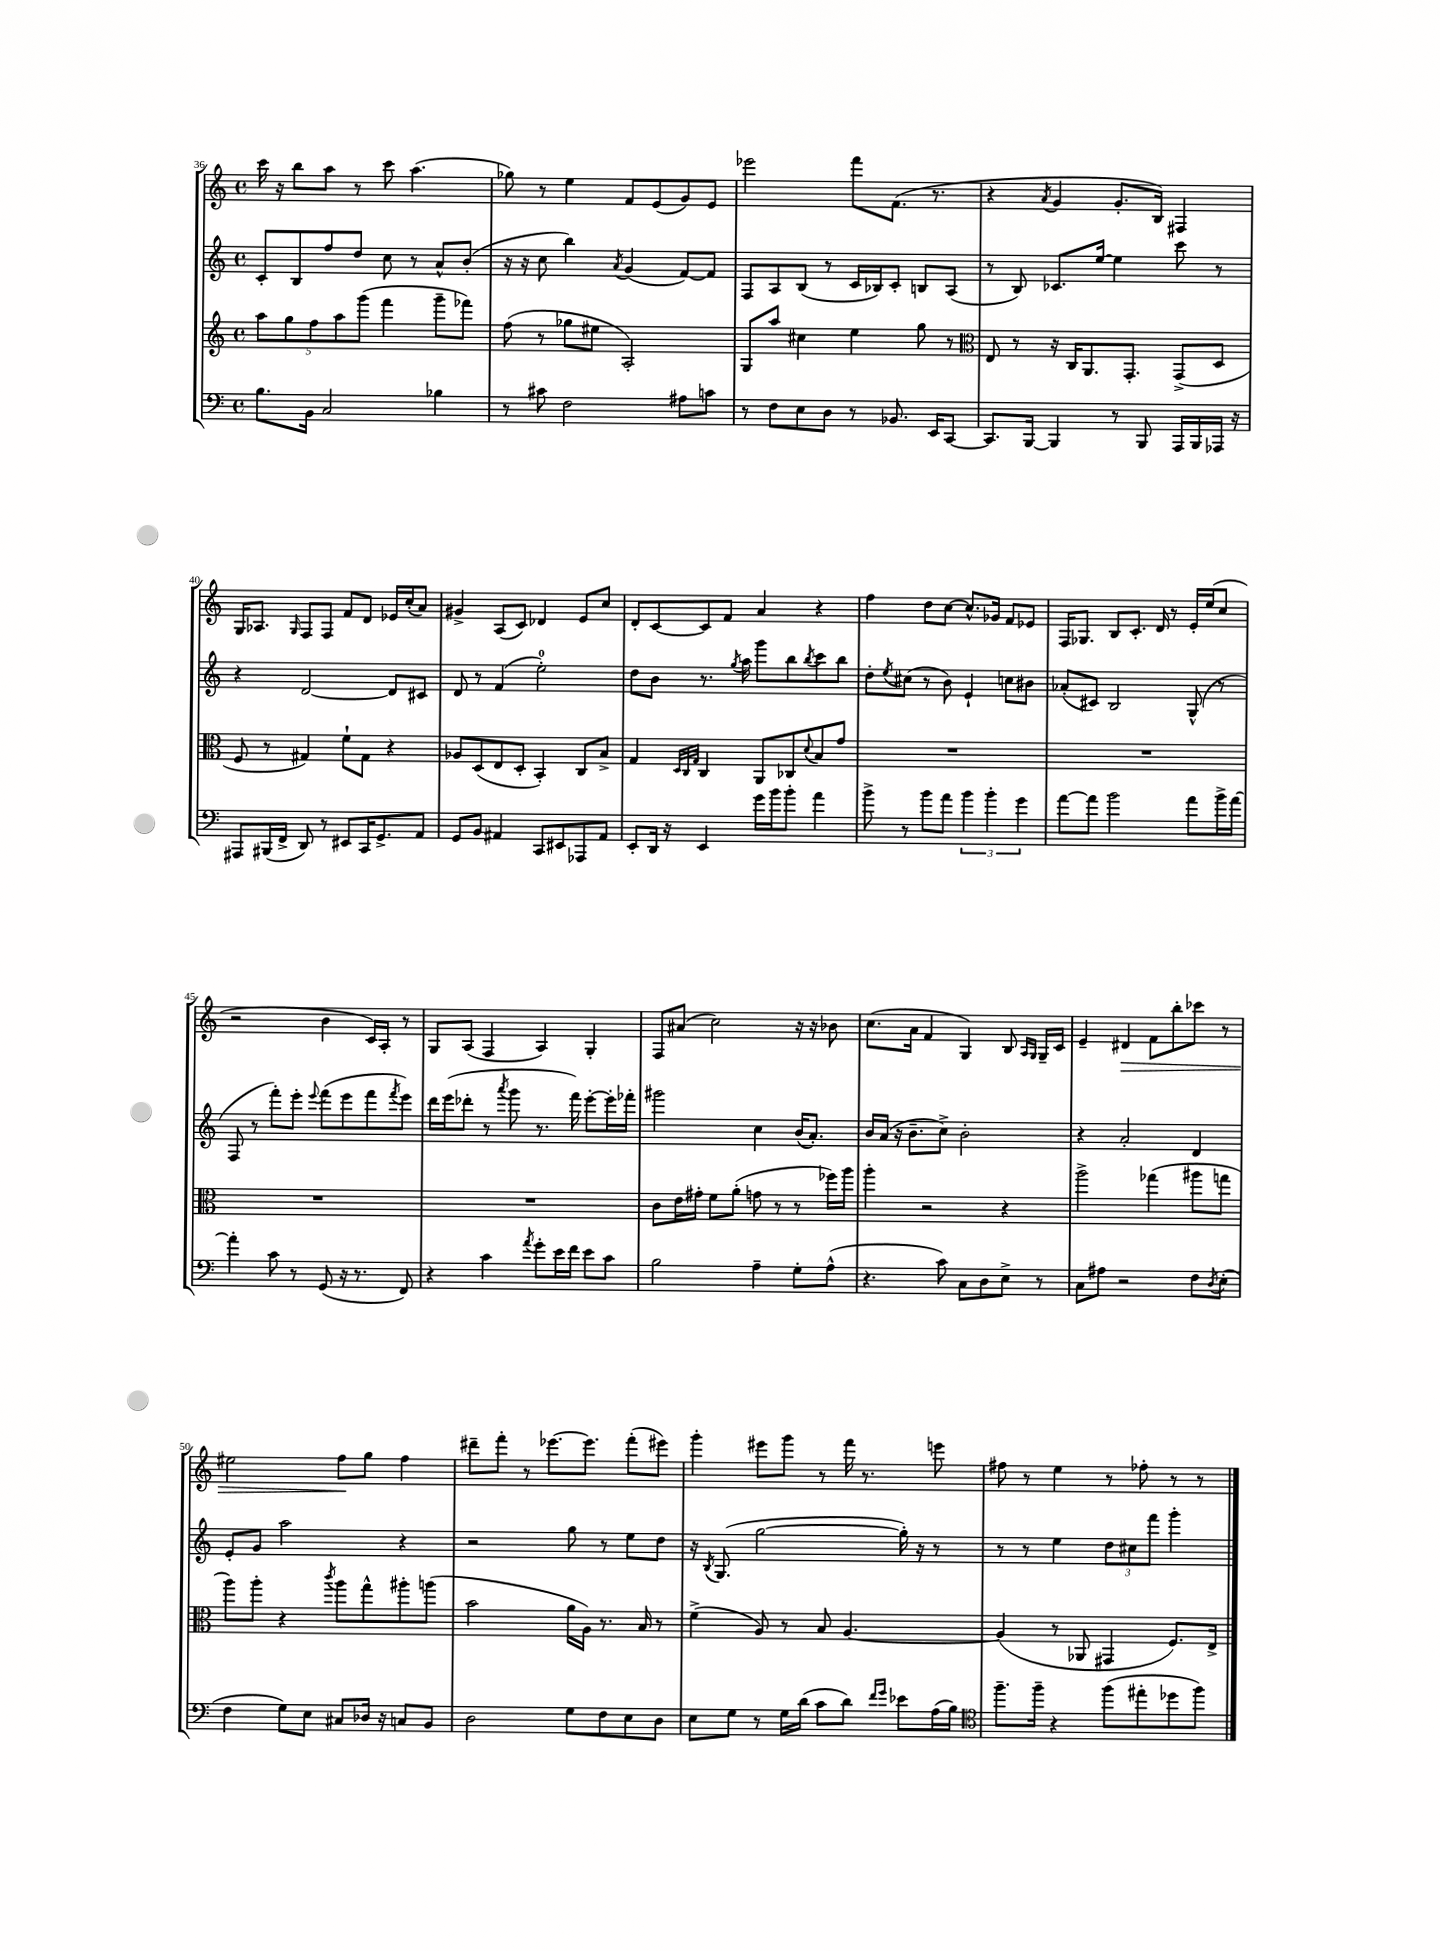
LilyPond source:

<<
\new StaffGroup <<
\new Staff = "s0" {
    \clef treble \key c \major \defaultTimeSignature \time 4/4
    c'''16 r16 b''8 a''8 r8 c'''8 a''4.( |
    ges''8) r8 e''4 f'8 e'8( g'8) e'8 |
    ees'''2 f'''8 f'8.( r8. |
    r4 \acciaccatura { a'8 } g'4 g'8.-. b16) fis4 |
    g16 aes8. \grace { g16 } f8 f8 f'8 d'8 ees'16 c''16-.( a'8) |
    gis'4-> a8( c'8) des'4 e'8 c''8 |
    d'8-. c'8~ c'8 f'8 a'4 r4 |
    f''4 d''8 c''8~ c''8.-^ ges'16 f'8 ees'8 |
    f16 ges8. b8 c'8.-. d'16 r8 e'16-. e''16( c''8 |
    r2 b'4 c'16) a16-. r8 |
    g8 a8( f4 a4) g4-. |
    f8 ais'8( c''2) r16 r16 bes'8 |
    c''8.( a'16 f'4 g4) b8 \grace { a16 g16 } g16-- c'16 |
    e'4-- dis'4\> f'8 b''8-. ces'''8 r8 |
    eis''2 f''8\! g''8 f''4 |
    dis'''8-- f'''8-. r8 ees'''8.~ ees'''8. f'''8-.( eis'''8) |
    g'''4-. eis'''8 g'''8 r8 f'''16 r8. e'''8 |
    fis''8 r8 e''4 r8 fes''8-. r8 r8 \bar "|." |
}
\new Staff = "s1" {
    \clef treble \key c \major \defaultTimeSignature \time 4/4
    c'8-. b8 f''8 d''8 c''8 r8 a'8-^ b'8-.( |
    r16 r16 c''8 b''4) \acciaccatura { a'8 } g'4( f'8~) f'8 |
    f8 a8 b8( r8 c'16 bes16) c'8-. b8 a8( |
    r8 b8) ces'8. e''16~ e''4 c'''8 r8 |
    r4 d'2~ d'8 cis'8 |
    d'8 r8 f'4( e''2-0-.) |
    d''8 b'8 r8. \acciaccatura { g''8 } a''16 g'''8 b''8 \acciaccatura { b''8 } c'''8 b''8 |
    d''8-. \acciaccatura { e''8 } cis''8( r8 b'8) e'4-! c''8 bis'8 |
    aes'8-.( cis'8) b2 g8-^( r8 |
    f8 r8 f'''8-.) e'''8-. \appoggiatura { e'''8 } f'''8( e'''8 f'''8 \acciaccatura { f'''8 } e'''8) |
    d'''16 e'''16( des'''8-. r8 \acciaccatura { a'''8 } g'''8 r8. f'''16) e'''8~-. e'''16-. fes'''16-. |
    gis'''2 c''4 b'16( a'8.-.) |
    b'16 a'16( r16 b'8.-- c''8->) b'2-. |
    r4 a'2-. d'4 |
    e'8-. g'8 a''2 r4 |
    r2 g''8 r8 e''8 d''8 |
    r16 \acciaccatura { b8 } g8.( g''2~ g''16-.) r16 r8 |
    r8 r8 e''4 \tuplet 3/2 { d''8 cis''8 f'''8 } g'''4-. \bar "|." |
}
\new Staff = "s2" {
    \clef treble \key c \major \defaultTimeSignature \time 4/4
    \tuplet 5/4 { a''8 g''8 f''8 a''8 g'''8( } f'''4 g'''8-- fes'''8) |
    f''8( r8 ges''8 eis''8 a2-.) |
    g8 a''8 cis''4 e''4 g''8 r8 |
    \clef alto e8 r8 r16 c16 a,8. g,8.-. g,8->( d8 |
    f8 r8 gis4) f'8-! gis8 r4 |
    aes8 d8( e8 d8-. b,4-.) c8 b8-> |
    g4 \grace { d32 c32 g32 } c4 a,8 ces8 \appoggiatura { d'8 } b8 g'8 |
    R1 |
    R1 |
    R1 |
    R1 |
    c'8 e'16 gis'16-. f'8 a'8-.( g'8 r8 r8 fes''16) a''16 |
    a''4-. r2 r4 |
    a''2-> ges''4( ais''8 g''8 |
    a''8) a''8-. r4 \acciaccatura { c'''8 } a''8 g''8-^ ais''8-. a''8( |
    b'2 a'16 a16) r8. b16 r8 |
    f'4->( a8) r8 b8 a4.~ |
    a4( r8 aes,8 gis,4 f8.) e16-> \bar "|." |
}
\new Staff = "s3" {
    \clef bass \key c \major \defaultTimeSignature \time 4/4
    b8. b,16 c2 bes4 |
    r8 cis'8 f2 ais8 c'8 |
    r8 f8 e8 d8 r8 bes,8. e,16 c,8~ |
    c,8. b,,16~ b,,4 r8 b,,8 a,,16 b,,16 aes,,16 r16 |
    ais,,8 bis,,16( f,16-> d,8) r8 eis,8 c,16 g,8.-> a,8 |
    g,8 b,8 ais,4 c,8 eis,8 aes,,8 ais,8 |
    e,8-. d,16 r16 e,4 g'16 b'16 b'8-. a'4 |
    b'8-> r8 b'8 a'8 \tuplet 3/2 { b'4 b'4-. g'4 } |
    a'8~ a'8 b'2 a'8 b'16-> a'16~ |
    a'4-. c'8 r8 g,8( r16 r8. f,8) |
    r4 c'4 \acciaccatura { a'8 } g'8-. e'16 f'16 e'8 c'8 |
    b2 a4-- g8-. a8-^( |
    r4. c'8) c8 d8 e8-> r8 |
    c8 ais8 r2 f8 \acciaccatura { d8 } e8-.( |
    f4 g8) e8 cis8 des16 r16 c8 b,8 |
    d2 g8 f8 e8 d8 |
    e8 g8 r8 g16 d'16( c'8 d'8) \grace { f'16 g'16 } ees'8 a16( b16) |
    \clef tenor f''8.-- f''16-- r4 f''8( eis''8-. des''8 f''8) \bar "|." |
}
>>
>>
\layout { \context { \Score currentBarNumber = #36 } }
